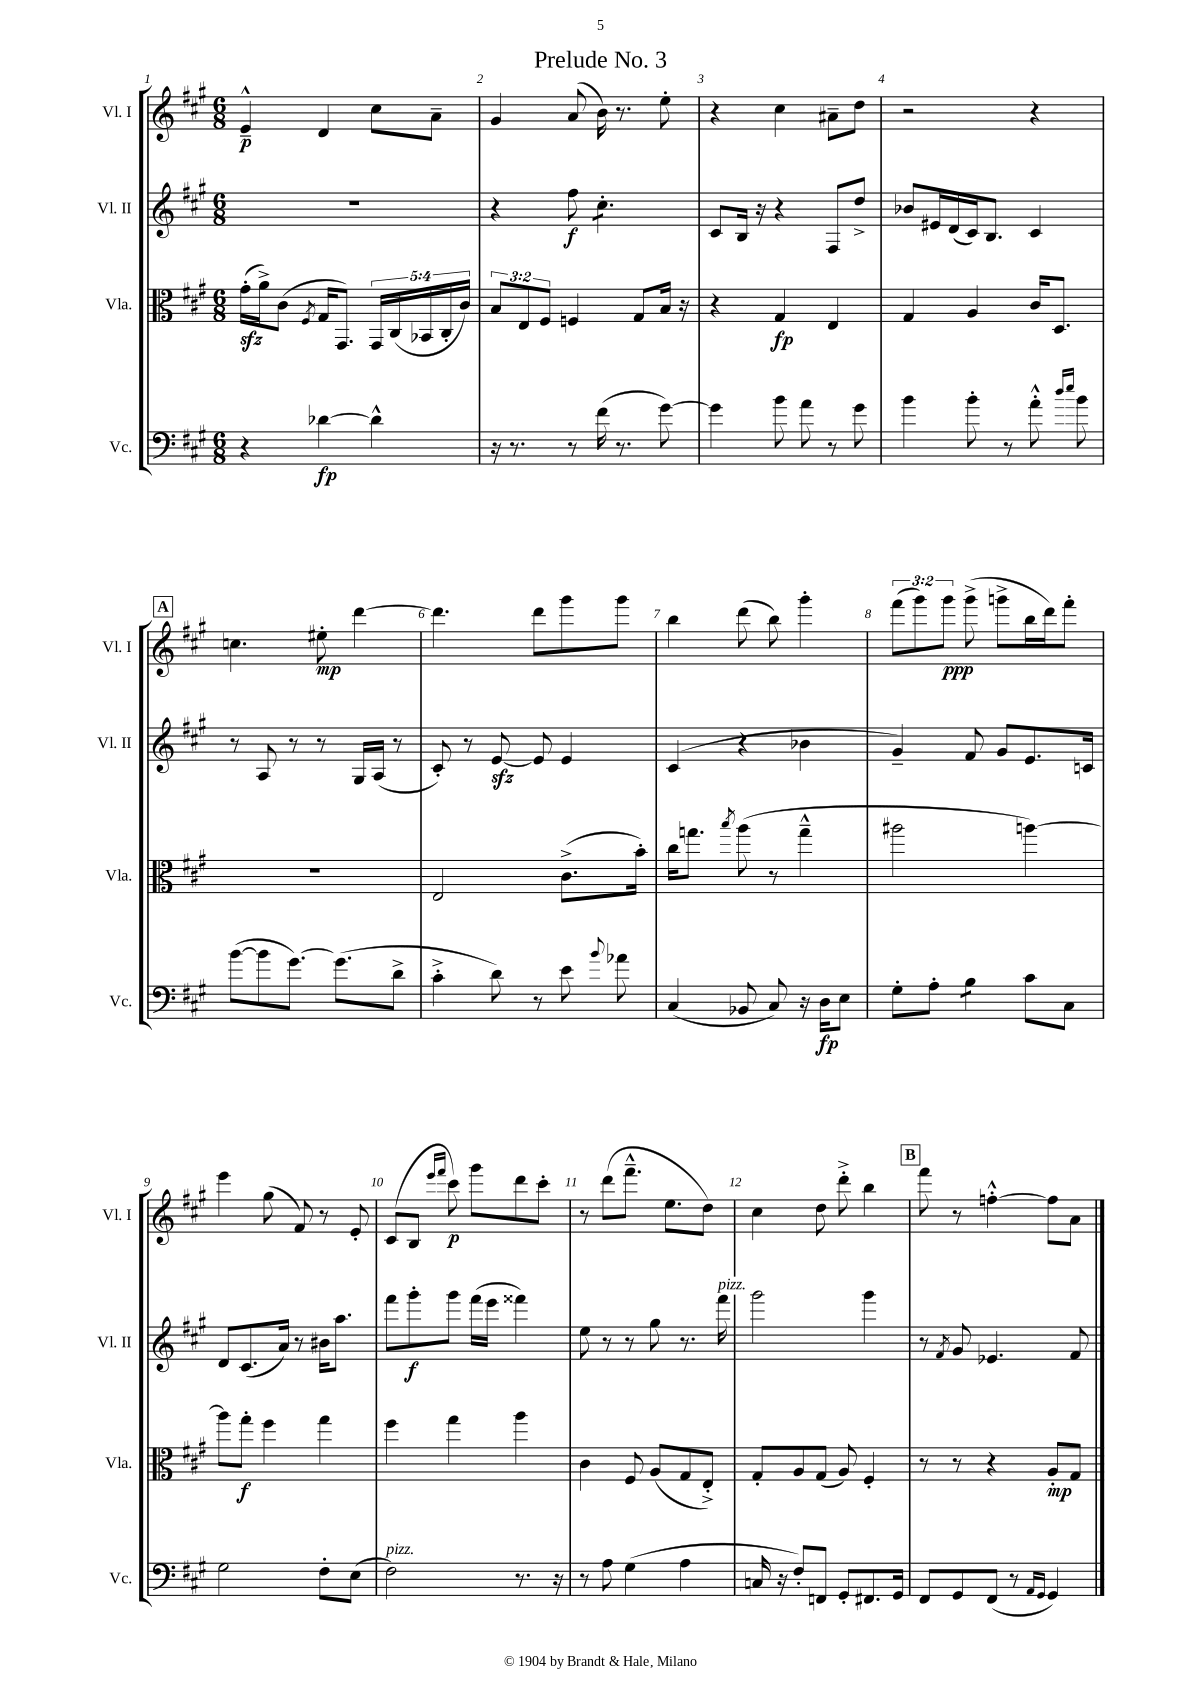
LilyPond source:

\header { title = "Prelude No. 3" }
<<
\new StaffGroup <<
\new Staff = "s0" \with { instrumentName = "Vl. I" shortInstrumentName = "Vl. I" } {
    \clef treble \key a \major \numericTimeSignature \time 6/8 \override Staff.TupletNumber.text = #tuplet-number::calc-fraction-text
    \autoBeamOff e'4---^\p d'4 cis''8[ a'8]-- |
    gis'4 a'8( b'16) r8. e''8-. |
    r4 cis''4 ais'8[-- d''8] |
    r2 r4 |
    \mark \markup { \box "A" } c''4. eis''8-.\mp d'''4~ |
    d'''4. d'''8[ gis'''8 gis'''8] |
    b''4 d'''8( b''8) gis'''4-. |
    \tuplet 3/2 { fis'''8[( gis'''8) gis'''8]\ppp } gis'''8->( g'''8[-> b''16 d'''16) fis'''8]-. |
    e'''4 gis''8( fis'8) r8 e'8-. |
    cis'8[( b8] \grace { e'''16[ fis'''16] } cis'''8\p) gis'''8[ d'''8 cis'''8]-. |
    r8 d'''8[( fis'''8.]---^ e''8.[ d''8]) |
    cis''4 d''8 d'''8-.-> b''4 |
    \mark \markup { \box "B" } fis'''8 r8 f''4~-.-^ f''8[ a'8] \bar "|." |
}
\new Staff = "s1" \with { instrumentName = "Vl. II" shortInstrumentName = "Vl. II" } {
    \clef treble \key a \major \numericTimeSignature \time 6/8
    \autoBeamOff R2. |
    r4 fis''8\f cis''4.:8-. |
    cis'8[ b16] r16 r4 fis8[ d''8]-> |
    bes'8[ eis'16 d'16( cis'16) b8.] cis'4 |
    \mark \markup { \box "A" } r8 a8 r8 r8 gis16[ a16]( r8 |
    cis'8-.) r8 e'8~\sfz e'8 e'4 |
    cis'4( r4 bes'4 |
    gis'4--) fis'8 gis'8[ e'8. c'16] |
    d'8[ cis'8.( a'16]) r8 bis'16[ a''8.] |
    fis'''8[ gis'''8-.\f gis'''8] fis'''16[( e'''16] fisis'''4) |
    e''8 r8 r8 gis''8 r8. fis'''16^\markup { \italic "pizz." } |
    gis'''2 gis'''4 |
    \mark \markup { \box "B" } r8 \acciaccatura { fis'8 } gis'8 ees'4. fis'8 \bar "|." |
}
\new Staff = "s2" \with { instrumentName = "Vla." shortInstrumentName = "Vla." } {
    \clef alto \key a \major \numericTimeSignature \time 6/8 \override Staff.TupletNumber.text = #tuplet-number::calc-fraction-text
    \autoBeamOff gis'16[-.\sfz( a'16->) cis'8]( \acciaccatura { fis8 } gis16[ gis,8.]) \tuplet 5/4 { gis,16[ cis16( bes,16 cis16-. cis'16]) } |
    \tuplet 3/2 { b8[ e8 fis8] } f4 gis8[ b16] r16 |
    r4 gis4\fp e4 |
    gis4 a4 cis'16[ d8.] |
    \mark \markup { \box "A" } R2. |
    e2 cis'8.[->( b'16]-.) |
    cis''16[ g''8.] \acciaccatura { b''8 } a''8( r8 g''4---^ |
    ais''2 a''4~) |
    a''8[ gis''8]-.\f fis''4 gis''4 |
    fis''4 gis''4 a''4 |
    cis'4 fis8 a8[( gis8 e8]-.->) |
    gis8[-. a8 gis8]( a8) fis4-. |
    \mark \markup { \box "B" } r8 r8 r4 a8[-.\mp gis8] \bar "|." |
}
\new Staff = "s3" \with { instrumentName = "Vc." shortInstrumentName = "Vc." } {
    \clef bass \key a \major \numericTimeSignature \time 6/8
    \autoBeamOff r4 des'4~\fp des'4-^ |
    r16 r8. r8 fis'16( r8. gis'8~) |
    gis'4 b'8 a'8 r8 gis'8 |
    b'4 b'8-. r8 a'8-.-^ \grace { d''16[ e''16] } b'8 |
    \mark \markup { \box "A" } b'8[~( b'8 gis'8.]~) gis'8.[( d'8]-> |
    cis'4-.-> d'8) r8 e'8 \appoggiatura { b'8 } aes'8 |
    cis4( bes,8 cis8) r16 d16[\fp e8] |
    gis8[-. a8]-. b4:8 cis'8[ cis8] |
    gis2 fis8[-. e8]( |
    fis2^\markup { \italic "pizz." }) r8. r16 |
    r8 a8 gis4( a4 |
    c16 r16 fis8[-.) f,8] gis,8[-. fis,8. gis,16] |
    \mark \markup { \box "B" } fis,8[ gis,8 fis,8]( r8 \grace { a,16[ gis,16] } gis,4) \bar "|." |
}
>>
>>
\layout { \context { \Score \override BarNumber.break-visibility = ##(#f #t #t) barNumberVisibility = #all-bar-numbers-visible } }
